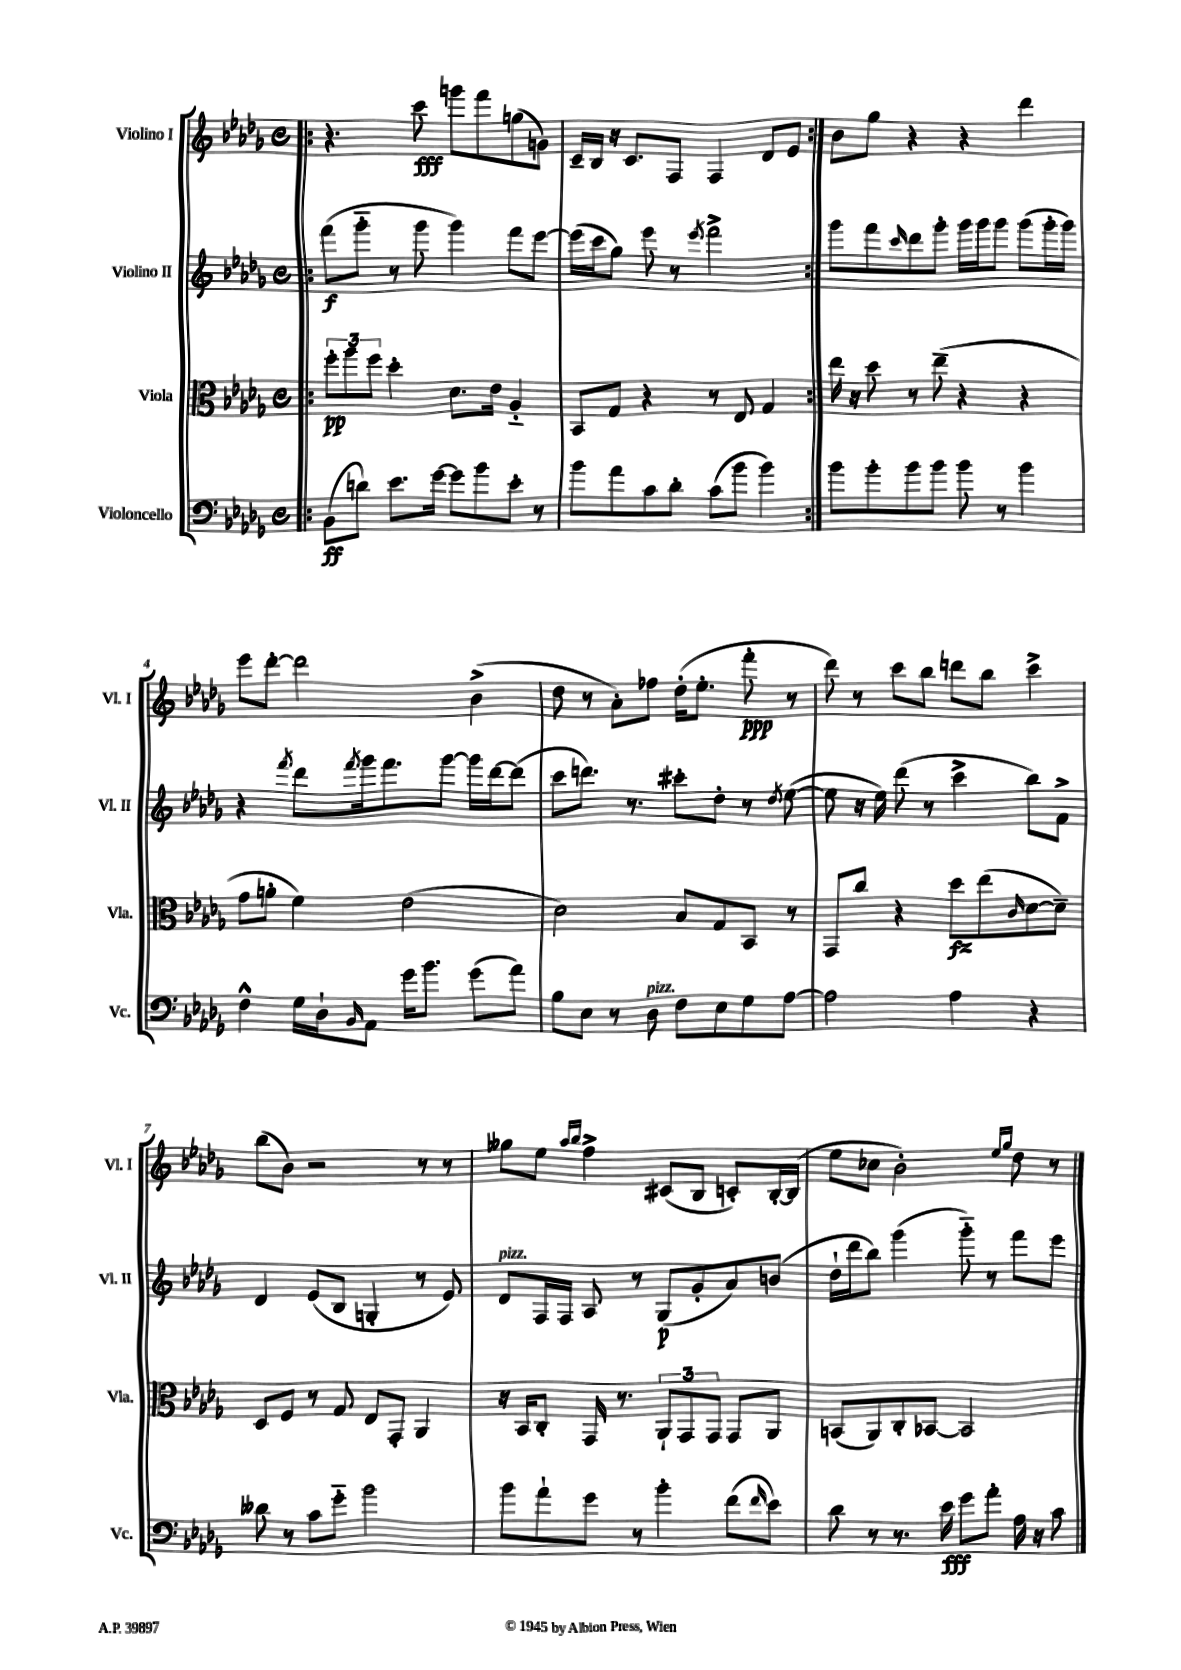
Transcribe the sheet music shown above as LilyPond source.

<<
\new StaffGroup <<
\new Staff = "s0" \with { instrumentName = "Violino I" shortInstrumentName = "Vl. I" } {
    \clef treble \key des \major \defaultTimeSignature \time 4/4
    \repeat volta 2 { \bar ".|:" r4. c'''8\fff g'''8 f'''8 g''8( g'8) |
    c'16-- bes16 r16 c'8. f8 f4 des'8 ees'8 | }
    bes'8 ges''8 r4 r4 des'''4 |
    ees'''8 des'''8~-. des'''2 bes'4->( |
    des''8 r8 aes'8-.) fes''8 des''16-.( ees''8.-. f'''8-.\ppp r8 |
    des'''8) r8 c'''8 bes''8 d'''8 bes''8 c'''4-> |
    bes''8( bes'8) r2 r8 r8 |
    geses''8 ees''8 \grace { aes''16 bes''16 } f''4-> cis'8( bes8 c'8-.) bes16~-. bes16( |
    ees''8 ces''8 bes'2-.) \grace { ees''16 ges''16 } des''8 r8 \bar "|." |
}
\new Staff = "s1" \with { instrumentName = "Violino II" shortInstrumentName = "Vl. II" } {
    \clef treble \key des \major \defaultTimeSignature \time 4/4
    \repeat volta 2 { \bar ".|:" f'''8\f( ges'''8-_ r8 ges'''8 ges'''4) f'''8 ees'''8~ |
    ees'''16( c'''16 ges''8) ees'''8 r8 \acciaccatura { ees'''8 } f'''2-> | }
    ges'''8 f'''8 \grace { c'''16 } des'''8 ges'''8-. ges'''16 ges'''16 ges'''8 ges'''8( ges'''16-. ges'''16) |
    r4 \acciaccatura { f'''8 } des'''8 \acciaccatura { f'''8 } ges'''16 f'''8. ges'''8~ ges'''16 des'''16~ des'''8( |
    c'''8 d'''8.) r8. cis'''8-. des''8-. r8 \acciaccatura { des''8 } ees''8~( |
    ees''8 r16 ees''16) des'''8( r8 c'''4-> bes''8) f'8-> |
    des'4 ees'8( bes8 g4-. r8 ees'8) |
    des'8^\markup { \italic "pizz." } f16 f16 aes8 r8 ges8\p( ges'8-. aes'8) b'8( |
    des''16-! des'''16 bes''8) ges'''4( ges'''8-_) r8 f'''8 ees'''8 \bar "|." |
}
\new Staff = "s2" \with { instrumentName = "Viola" shortInstrumentName = "Vla." } {
    \clef alto \key des \major \defaultTimeSignature \time 4/4
    \repeat volta 2 { \bar ".|:" \tuplet 3/2 { f''8-.\pp aes''8 f''8 } des''4-. des'8. ees'16 aes4-_ |
    bes,8 ges8 r4 r8 ees8 ges4 | }
    ees''16 r16 des''8 r8 ees''8--( r4 r4 |
    ges'8 a'8-. f'4) ees'2( |
    des'2) bes8 ges8 bes,8 r8 |
    ges,8 c''8 r4 des''8\fz ees''8( \grace { c'16 } des'8~ des'8--) |
    des8 f8 r8 ges8 ees8 ges,8-. aes,4 |
    r16 bes,16 c8-. ges,16 r8. \tuplet 3/2 { aes,8-! ges,8 ges,8 } ges,8 aes,8 |
    b,8( aes,8) c8-. bes,8~ bes,2 \bar "|." |
}
\new Staff = "s3" \with { instrumentName = "Violoncello" shortInstrumentName = "Vc." } {
    \clef bass \key des \major \defaultTimeSignature \time 4/4
    \repeat volta 2 { \bar ".|:" bes,8\ff( d'8) ees'8. ges'16~ ges'8 bes'8 ees'8-. r8 |
    bes'8 aes'8 c'8 des'8-. c'8( bes'8 bes'4) | }
    bes'8 bes'8-. bes'8 bes'8 bes'8 r8 bes'4 |
    f4-^ ges16 des16-! \grace { bes,16 } aes,8 ges'16 bes'8. ges'8( aes'8) |
    bes8 ees8 r8 des8^\markup { \italic "pizz." } f8 ees8 ges8 aes8~ |
    aes2 aes4 r4 |
    deses'8 r8 c'8 ges'8-_ bes'2 |
    bes'8 aes'8-! ges'8 r8 bes'4-. f'8( \grace { f'16 } ees'8) |
    des'8 r8 r8. ees'16\fff ges'8 aes'8-. aes16 r16 c'8 \bar "|." |
}
>>
>>
